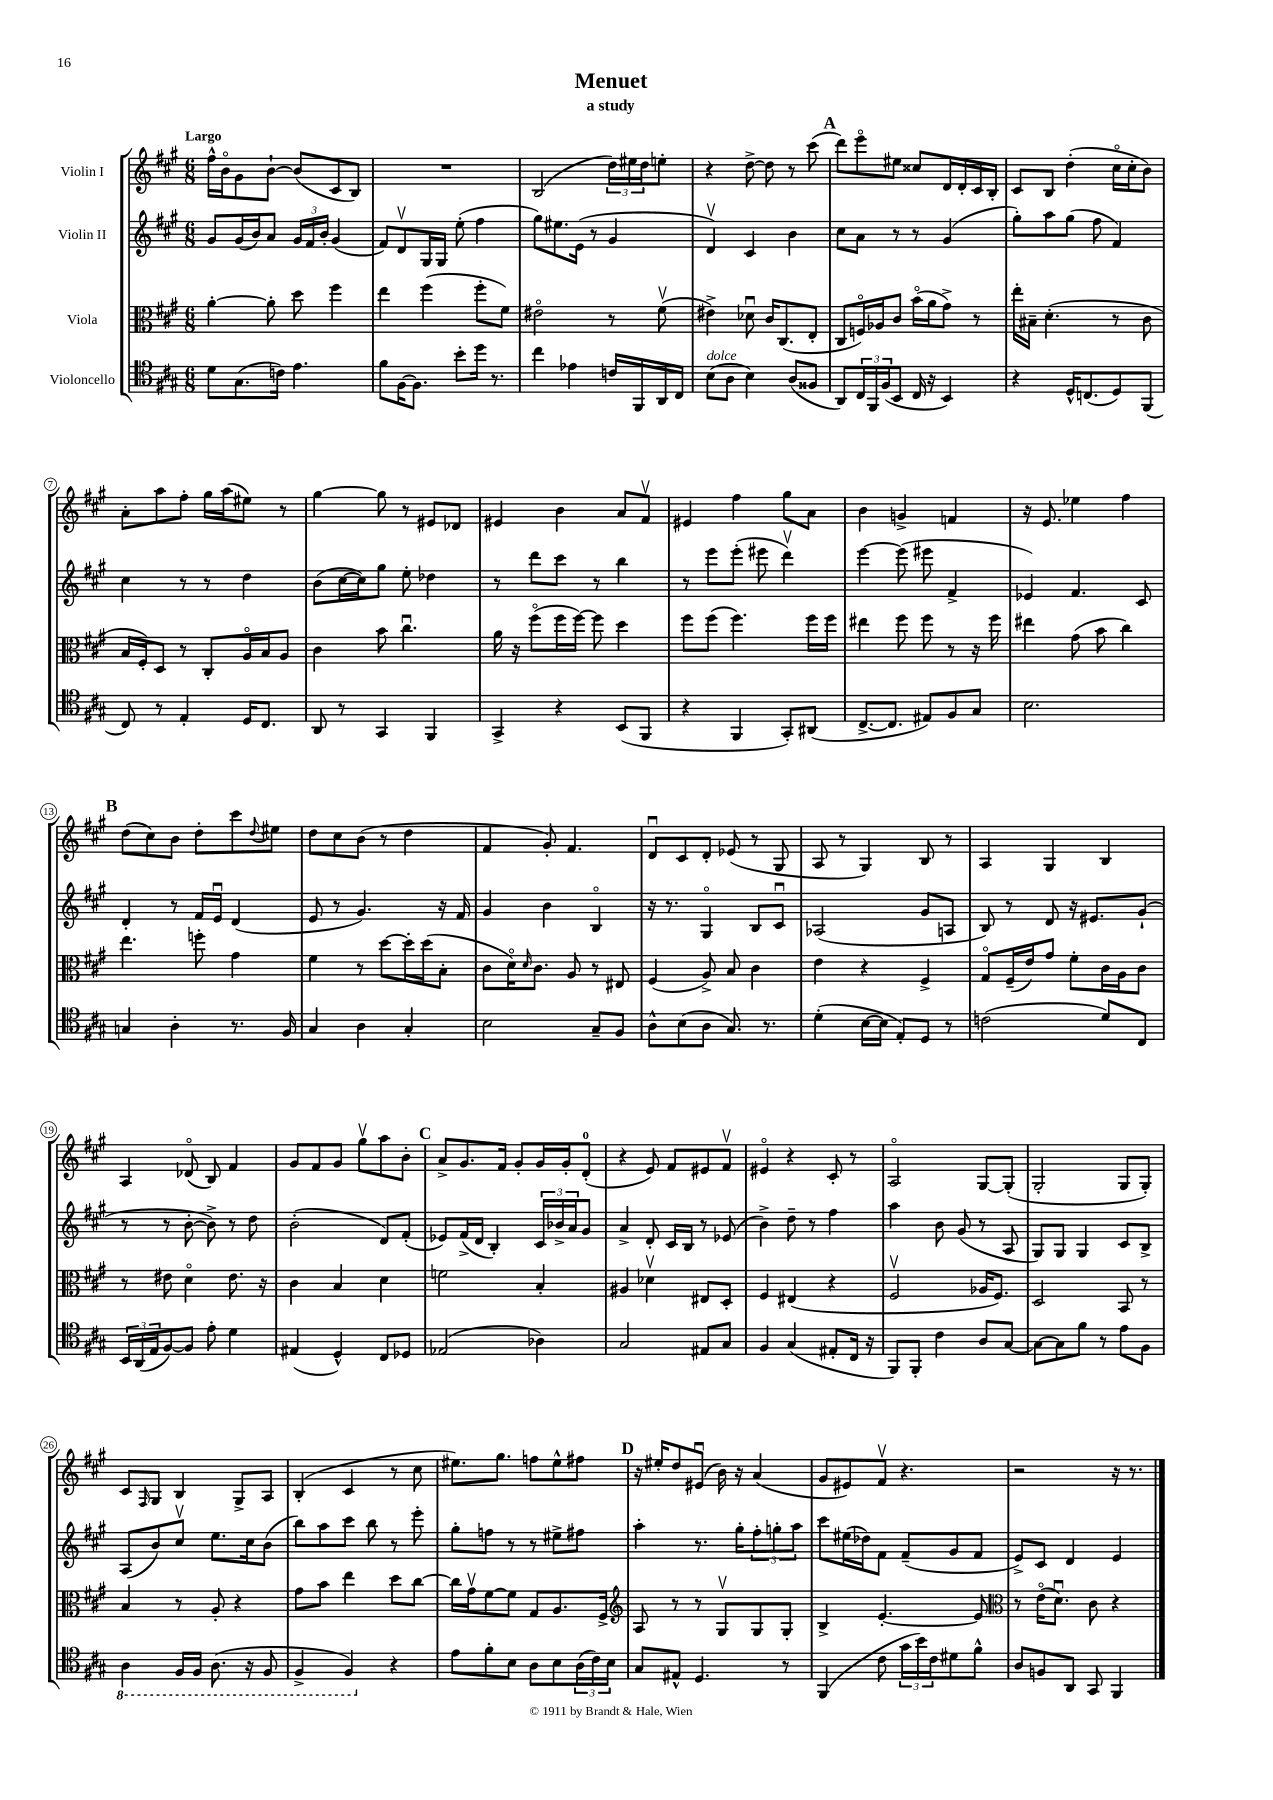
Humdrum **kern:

**kern	**kern	**kern	**kern
*staff4	*staff3	*staff2	*staff1
*clefC4	*clefC3	*clefG2	*clefG2
*k[f#c#g#]	*k[f#c#g#]	*k[f#c#g#]	*k[f#c#g#]
*M6/8	*M6/8	*M6/8	*M6/8
8d	[4a'	8g#	16ff#^^
.	.	.	16bo
(8.G#	.	(16g#	8g#
.	.	16b)	.
.	8a']	8a	[8b`
16c)	.	.	.
4.e	8dd	24g#	(8b]
.	.	24f#	.
.	.	24b'	.
.	4ff#	(4g#	8c#
.	.	.	8B)
=	=	=	=
8f#	4ee	8f#)	2.r
[16F#	.	8dv	.
8.F#]	.	.	.
.	(4ff#	16G#	.
.	.	16G#	.
8b'	.	(8ee'	.
16dd	8ff#'	4ff#	.
8.r	.	.	.
.	8f#)	.	.
=	=	=	=
4cc#	2e#o	8gg#)	(2B
.	.	8.ee#	.
4e-	.	.	.
.	.	(16e	.
.	.	8r	.
16c	8r	4g#	24dd)
.	.	.	24ee#
16FF#	.	.	.
.	.	.	24dd
16AA	(8f#v	.	8ee'
16C#	.	.	.
=	=	=	=
(8B	4e#^)	4dv)	4r
8A	.	.	.
4B)	8d-u	4c#	[8dd^
.	16c#	.	8dd]
.	(8.C#	.	.
(8A	.	4b	8r
8F##	8E'	.	(8ccc#
=	=	=	=
8AA)	8C#	8cc#	8ddd)
24C#	16Fo)	8a	8eeeo
24FF#	.	.	.
.	16A-	.	.
(24F#	.	.	.
8BB	8c#	8r	8ee#
16C#	(16bo	8r	8cc##
16r	16a	.	.
4BB)	8g#^)	(4g#	16d
.	.	.	16d'
.	8r	.	16c#
.	.	.	16B'
=	=	=	=
4r	16ee'	8gg#')	8c#
.	16B#~	.	.
.	(4.d'	8aa	8B
16D^^	.	(8gg#	(4dd'
(8.C	.	.	.
.	.	8ff#	.
8D)	8r	4f#)	16cc#o
.	.	.	16cc#'
(8FF#	8c#	.	8b)
=	=	=	=
8C#)	16B	4cc#	8a'
.	16F#')	.	.
8r	8D	.	8aa
4E'	8r	8r	8ff#'
.	8C#'	8r	16gg#
.	.	.	(16aa
16D	16Ao	4dd	8ee#)
8.C#	16B	.	.
.	8A	.	8r
=	=	=	=
8AA	4c#	(8b	[4gg#
8r	.	[16cc#	.
.	.	16cc#])	.
4GG#	8b	8gg#	8gg#]
.	4.cc#u	8ee'	8r
4FF#	.	4dd-	8e#
.	.	.	8d-
=	=	=	=
4GG#^	16a	8r	4e#
.	16r	.	.
.	(8ff#o	8ddd	.
4r	16ff#	8ccc#	4b
.	[16ff#)	.	.
.	8ff#]	8r	.
(8BB	4dd	4bb	8a
8FF#	.	.	8f#v
=	=	=	=
4r	8ff#	8r	4e#
.	(8ff#	8eee	.
4FF#	4.ff#)	(8eee'	4ff#
.	.	8eee#	.
8GG#')	.	4dddv)	8gg#
(8AA#	16ff#	.	8a
.	16ff#	.	.
=	=	=	=
[8.C#^	4ee#	[4eee	4b
8.C#]	.	.	.
.	8ff#	(8eee]	4g^
8E#)	8ff#	8eee#	.
8F#	8r	4f#^	4f
8G#	16r	.	.
.	16ff#	.	.
=	=	=	=
2.B	4ee#	4e-)	16r
.	.	.	8.e
.	(8g#	4.f#	4ee-
.	8b	.	.
.	4cc#)	.	4ff#
.	.	8c#	.
=	=	=	=
4G	4.ee	4d'	(8dd
.	.	.	8cc#)
4A'	.	8r	8b
.	8ff'	16f#	8dd'
.	.	16eu	.
8.r	4g#	(4d	8ccc#
.	.	.	8qqdd
.	.	.	8ee#
16F#	.	.	.
=	=	=	=
4G#	4f#	8e	8dd
.	.	8r	8cc#
4A	8r	4.g#)	(8b
.	[8dd	.	8r
4G#'	16dd']	.	4dd
.	(16dd	.	.
.	8B'	16r	.
.	.	16f#	.
=	=	=	=
2B	8c#	4g#	4f#
.	16do)	.	.
.	16qqd	.	.
.	8.c#	.	.
.	.	4b	8g#')
.	8A	.	4.f#
8G#~	8r	4Bo	.
8F#	8E#	.	.
=	=	=	=
8A^^	(4F#	16r	8du
.	.	8.r	.
(8B	.	.	8c#
8A	8A^)	4G#o	8d'
8.G#)	8B	.	(8e-
.	4c#	8B	8r
8.r	.	.	.
.	.	8c#u	8G#
=	=	=	=
(4d'	4e	(2A-	8A
.	.	.	8r
[16B	4r	.	4G#)
16B]	.	.	.
8E')	.	.	.
8D	4F#^	8g#	8B
8r	.	8A	8r
=	=	=	=
(2c	8G#o	8B)	4A
.	(16F#~	8r	.
.	16e)	.	.
.	8g#	8d	4G#
.	8f#'	16r	.
.	.	8.e#	.
8d)	16c#	.	4B
.	16A	.	.
8C#	8c#	(8g#`	.
=	=	=	=
24BB	8r	8r	4A
(24AA	.	.	.
24E	.	.	.
[8F#)	8e#	8r	.
8F#]	4do	[8b'	(8d-o
8e'	.	8b^])	8B)
4d	8.e#	8r	4f#
.	.	8dd	.
.	16r	.	.
=	=	=	=
(4E#	4c#	(2b'	8g#
.	.	.	8f#
4D^^)	4B	.	8g#
.	.	.	8gg#v
8C#	4d	8d)	8aa
8D-	.	(8f#'	8b'
=	=	=	=
(2E-	2f	8e-)	8a^
.	.	(16f#^	8.g#
.	.	16d	.
.	.	4B')	.
.	.	.	16f#
.	.	.	8g#'
4A-)	4B'	24c#	16g#
.	.	24b-^	.
.	.	.	16g#'
.	.	24a	.
.	.	8g#	(8d'
=	=	=	=
2G#	4A#	4a^	4r
.	4d-v	8d'	8e)
.	.	16c#	8f#
.	.	16B	.
8E#	8E#	8r	8e#
8G#	8D'	(8e-	8f#v
=	=	=	=
4F#	4F#	4b^)	4e#o
(4G#	(4E#	8dd~	4r
.	.	8r	.
8E#'	4r	4ff#	8c#'
16C#	.	.	8r
16r	.	.	.
=	=	=	=
8FF#)	2F#v	4aa	2Ao
8FF#'	.	.	.
4c#	.	8b	.
.	.	(8g#	.
8A	16A-	8r	[8G#
.	8.F#)	.	.
[8G#	.	8A	(8G#']
=	=	=	=
8G#_	2D	8G#)	2G#'
8G#]	.	8G#	.
8f#	.	4G#	.
8r	.	.	.
8e	8BB	8c#	8G#
8F#	8r	8B^	8G#')
=	=	=	=
4AA	4B	(8A	8c#
.	.	.	16qqF#
.	.	8b)	8G#
16FF#	8r	8cc#v	4B
16FF#	.	.	.
(8.AA	8A'	8.ee	.
.	4r	.	8G#^
16r	.	16cc#	.
8FF#	.	(8b	8A
=	=	=	=
4FF#^	8g#	8bb)	(4B'
.	8b	8aa	.
4FF#)	4ee	8ccc#	4c#
.	.	8bb	.
4r	8dd	8r	8r
.	[8cc#	8eee'	8cc#
=	=	=	=
8e	16cc#]	8gg#'	8.ee#)
.	16g#v	.	.
8f#'	[8f#	8ff	.
.	.	.	8.gg#
8B	8f#]	8r	.
8A	8G#	8r	8ff
8B	8.A	8ee#^	8ee#^^
(24A	.	8ff#	8ff#
24c#)	.	.	.
.	16F#^	.	.
24B	.	.	.
=	=	=	=
*	*clefG2	*	*
8G#	8A	4aa'	16r
.	.	.	16ee#'
8E#^^	8r	.	8dd
4.D	8r	8.r	(8e#u
.	8G#v	.	16b)
.	.	16gg#'	16r
.	8G#	12ff#'	(4a
.	.	12gg'	.
8r	8G#'	.	.
.	.	12aa	.
=	=	=	=
(4FF#	4B^	8ccc#	8g#
.	.	(16ee#	8e#)
.	.	16dd-)	.
8c#	[4.e'	8f#	8f#v
24g#	.	(8f#~	4.r
24b)	.	.	.
24c#	.	.	.
8d#	.	8g#	.
8f#^^	8e]	8f#	.
=	=	=	=
*	*clefC3	*	*
8A	8r	8e^)	2r
8F	(16eo	8c#	.
.	8.du)	.	.
8AA	.	4d	.
8GG#	8c#	.	.
4FF#	4r	4e	16r
.	.	.	8.r
==	==	==	==
*-	*-	*-	*-
